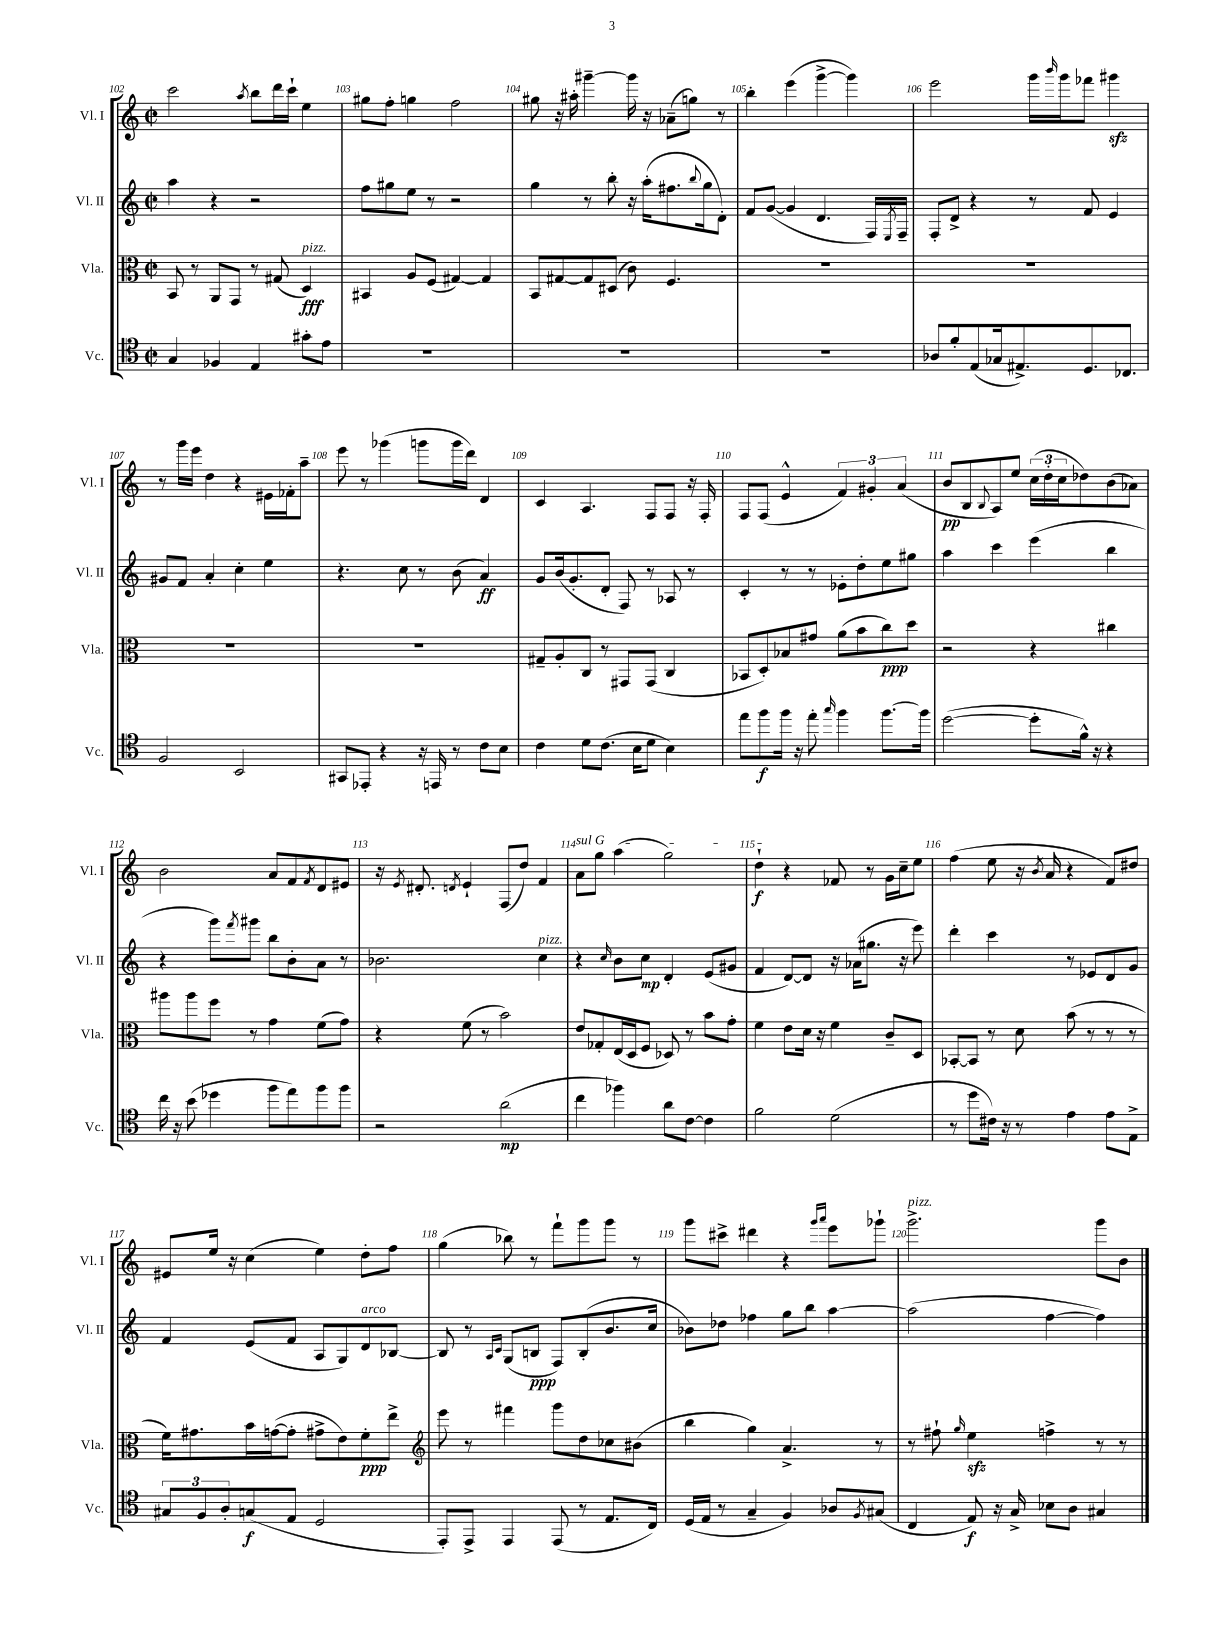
<<
\new StaffGroup <<
\new Staff = "s0" \with { instrumentName = "Vl. I" shortInstrumentName = "Vl. I" } {
    \clef treble \key c \major \defaultTimeSignature \time 2/2
    c'''2 \acciaccatura { a''8 } b''8 d'''16 c'''16-! e''4 |
    gis''8 f''8-. g''4 f''2 |
    gis''8 r16 ais''16-. gis'''4~-- gis'''16 r16 aes'8--( g''8) r8 |
    b''4-. e'''4( g'''4~-> g'''4) |
    e'''2 g'''16 \grace { b'''16 } g'''16 fes'''8 gis'''4\sfz |
    r8 g'''16 e'''16 d''4 r4 eis'16 fes'16-. a''8-- |
    e'''8 r8 ges'''4( g'''8 g'''16 d'''16) d'4 |
    c'4 a4. f8 f8 r16 f16-. |
    f8 f8( e'4-^ \tuplet 3/2 { f'4) gis'4-. a'4( } |
    b'8\pp b8 \appoggiatura { b8 } a8) e''8 \tuplet 3/2 { c''16( d''16-. c''16 } des''8) b'8( aes'8) |
    b'2 a'8 f'8 \acciaccatura { f'8 } d'8 eis'8 |
    r16 \acciaccatura { e'8 } dis'8.-. \acciaccatura { d'8 } e'4-! f8( d''8) f'4 |
    \once \override TextSpanner.bound-details.left.text = \markup { \italic "sul G" } a'8\startTextSpan g''8 a''4( g''2) |
    d''4-!\f\stopTextSpan r4 fes'8 r8 g'16 c''16-- e''8 |
    f''4( e''8 r16 \acciaccatura { b'8 } a'16 r4 f'8) dis''8 |
    eis'8 e''16 r16 c''4( e''4) d''8-. f''8 |
    g''4( bes''8) r8 f'''8-! g'''8 g'''8 r8 |
    g'''8 cis'''8-> dis'''4 r4 \grace { g'''16 a'''16 } e'''8 ges'''8-! |
    g'''2.->^\markup { \italic "pizz." } g'''8 b'8 \bar "|." |
}
\new Staff = "s1" \with { instrumentName = "Vl. II" shortInstrumentName = "Vl. II" } {
    \clef treble \key c \major \defaultTimeSignature \time 2/2
    a''4 r4 r2 |
    f''8 gis''8 e''8 r8 r2 |
    g''4 r8 b''8-. r16 a''16-.( fis''8. \appoggiatura { b''8 } g''16 d'8-.) |
    f'8 g'8~( g'4 d'4. f16) \acciaccatura { e8 } f16-- |
    f8-. d'8-> r4 r8 f'8 e'4 |
    gis'8 f'8 a'4-. c''4-. e''4 |
    r4. c''8 r8 b'8( a'4\ff) |
    g'8 b'16( g'8.-. d'8-. f8) r8 aes8 r8 |
    c'4-. r8 r8 ees'8-. d''8-. e''8 gis''8 |
    a''4 c'''4 e'''4( b''4 |
    r4 g'''8) \acciaccatura { f'''8 } gis'''8 b''8 b'8-. a'8 r8 |
    bes'2. c''4^\markup { \italic "pizz." } |
    r4 \grace { c''16 } b'8 c''8\mp d'4-. e'8( gis'8 |
    f'4 d'8~) d'8 r16 aes'16( gis''8. r16 e'''8) |
    d'''4-. c'''4 r8 ees'8 d'8 g'8 |
    f'4 e'8( f'8 a8 g8) d'8^\markup { \italic "arco" } bes8~ |
    bes8 r8 \grace { a16 c'16 } g8( b8\ppp f8) b8-.( b'8. c''16 |
    bes'8) des''8 fes''4 g''8 b''8 a''4~ |
    a''2( f''4~ f''4) \bar "|." |
}
\new Staff = "s2" \with { instrumentName = "Vla." shortInstrumentName = "Vla." } {
    \clef alto \key c \major \defaultTimeSignature \time 2/2
    b,8 r8 a,8 g,8 r8 gis8( d4\fff^\markup { \italic "pizz." }) |
    bis,4 a8 f8( gis4~) gis4 |
    b,8 gis8~ gis8 dis8( c'8) f4. |
    R1 |
    R1 |
    R1 |
    R1 |
    gis8-- a8-. c8 r8 gis,8 gis,8( c4 |
    bes,8 d8-.) bes8 gis'8 a'8( b'8 c''8\ppp) d''8 |
    r2 r4 cis''4 |
    ais''8 ais''8 f''8 r8 g'4 f'8( g'8) |
    r4 f'8( r8 b'2) |
    e'8 ges8-. e16( d16 f8 des8) r8 b'8 g'8-. |
    f'4 e'8 d'16 r16 f'4 c'8-- d8 |
    bes,8~-. bes,8 r8 d'8 b'8( r8 r8 r8 |
    f'16) gis'8. b'16 g'16~( g'8-. gis'8-> e'8) f'8-.\ppp e''8-> |
    \clef treble e'''8 r8 fis'''4 g'''8 d''8 ces''8 bis'8( |
    b''4 g''4) a'4.-> r8 |
    r8 fis''8-! \grace { g''16 } e''4\sfz f''4-> r8 r8 \bar "|." |
}
\new Staff = "s3" \with { instrumentName = "Vc." shortInstrumentName = "Vc." } {
    \clef tenor \key c \major \defaultTimeSignature \time 2/2
    g4 fes4 e4 gis'8-. e'8 |
    R1 |
    R1 |
    R1 |
    aes8 f'8-. e8( ges16 eis8.->) d8. ces8. |
    f2 b,2 |
    gis,8 ees,8-. r4 r16 e,16 r8 c'8 b8 |
    c'4 d'8 c'8.( b16 d'8 b4) |
    e''8 f''8\f f''16 r16 e''8-. \grace { g''16 } f''4 f''8.~ f''16 |
    d''2~( d''8-. f'16-^) r16 r4 |
    c''16 r16 b'8( des''4 f''8 e''8) f''8 f''8 |
    r2 a'2\mp( |
    c''4 fes''4) a'8 c'8~ c'4 |
    f'2 d'2( |
    r8 d''8 cis'16) r16 r8 e'4 e'8 e8-> |
    \tuplet 3/2 { gis8 f8 a8-. } g8\f( e8 d2 |
    e,8-.) e,8-> e,4 e,8( r8 e8. c16) |
    d16( e16 r8 g4-- f4) aes8 \acciaccatura { f8 } gis8( |
    c4 e8\f) r16 g16-> bes8 a8 gis4 \bar "|." |
}
>>
>>
\layout { \context { \Score currentBarNumber = #102 \override BarNumber.break-visibility = ##(#f #t #t) barNumberVisibility = #all-bar-numbers-visible } }
